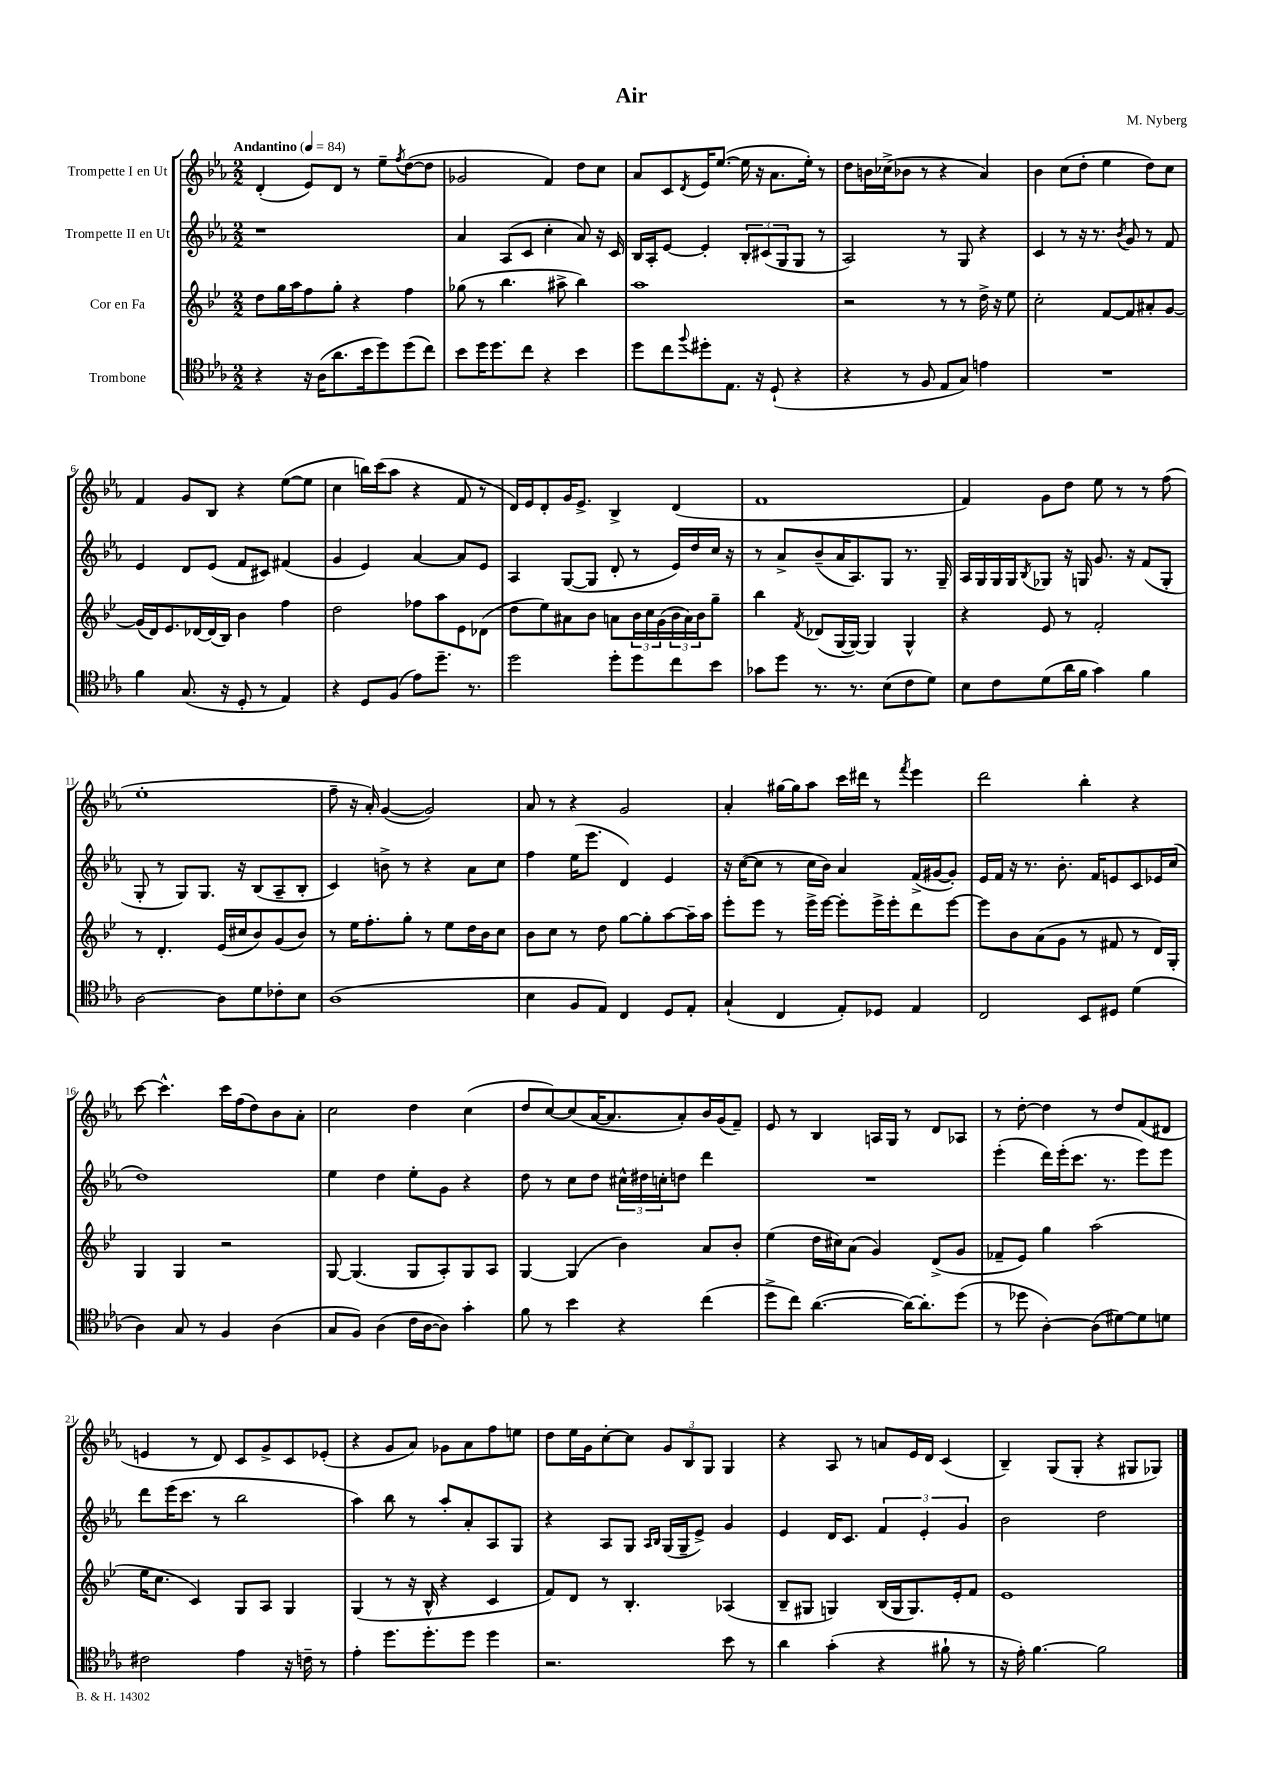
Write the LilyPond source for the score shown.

\header { title = "Air" composer = "M. Nyberg" }
<<
\new StaffGroup <<
\new Staff = "s0" \with { instrumentName = "Trompette I en Ut" } {
    \clef treble \key ees \major \numericTimeSignature \time 2/2 \tempo "Andantino" 4 = 84
    d'4-.( ees'8) d'8 r8 ees''8-- \acciaccatura { f''8 } d''8~( d''8 |
    ges'2 f'4) d''8 c''8 |
    aes'8 c'8 \acciaccatura { d'8 } ees'16 ees''8.~( ees''16 r16 aes'8. ees''16-.) r8 |
    d''8 b'16 ces''16->( bes'8 r8 r4 aes'4) |
    bes'4 c''8( d''8-. ees''4 d''8) c''8 |
    f'4 g'8 bes8 r4 ees''8~( ees''8 |
    c''4 b''16) c'''16( aes''8 r4 f'8 r8 |
    d'16) ees'16 d'8-. g'16 ees'8.-> bes4-> d'4( |
    f'1 |
    f'4) g'8 d''8 ees''8 r8 r8 f''8( |
    ees''1-. |
    f''8-- r16 aes'16-.) g'4~( g'2) |
    aes'8 r8 r4 g'2 |
    aes'4-. gis''16~ gis''16 aes''8 c'''16 dis'''16 r8 \acciaccatura { f'''8 } ees'''4 |
    d'''2 bes''4-. r4 |
    c'''8~ c'''4.-^ c'''16 f''16( d''8) bes'8 aes'8-. |
    c''2 d''4 c''4( |
    d''8 c''8~) c''8( aes'16~ aes'8. aes'8-.) bes'16 g'16( f'8--) |
    ees'8 r8 bes4 a16 g16 r8 d'8 aes8 |
    r8 d''8~-. d''4 r8 d''8 f'8( dis'8 |
    e'4 r8 d'8) c'8 g'8-> c'8 ees'8-.( |
    r4 g'8 aes'8) ges'8 aes'8 f''8 e''8 |
    d''8 ees''16 g'16 c''8~-. c''8 \tuplet 3/2 { g'8 bes8 g8 } g4 |
    r4 aes8 r8 a'8 ees'16 d'16 c'4( |
    bes4--) g8( g8-. r4 gis8 ges8) \bar "|." |
}
\new Staff = "s1" \with { instrumentName = "Trompette II en Ut" } {
    \clef treble \key ees \major \numericTimeSignature \time 2/2
    r1 |
    aes'4 aes8( c'8 c''4-. aes'8) r16 c'16 |
    bes16 aes16-. ees'8~ ees'4-. \tuplet 3/2 { bes8-. cis'8( g8 } g8 r8 |
    aes2) r8 g8 r4 |
    c'4 r8 r16 r8. \acciaccatura { bes'8 } g'8 r8 f'8 |
    ees'4 d'8 ees'8( f'8 cis'8) fis'4( |
    g'4 ees'4) aes'4~ aes'8 ees'8 |
    aes4 g8~( g8 d'8-. r8 ees'16) d''16 c''16 r16 |
    r8 aes'8-> bes'8--( aes'16 aes8.) g8 r8. g16-- |
    aes16 g16 g16 g16 \acciaccatura { bes8 } ges8 r16 g16 g'8. r16 f'8( g8-. |
    g8-. r8 g8) g8. r16 bes8( aes8-- bes8-. |
    c'4) b'8-> r8 r4 aes'8 c''8 |
    f''4 ees''16( ees'''8. d'4) ees'4 |
    r16 c''16~( c''8 r8 c''16 bes'16) aes'4 f'16->( gis'16~ gis'8-.) |
    ees'16 f'16 r16 r8. bes'8.-. f'16 e'8 c'8 ees'16 c''16( |
    d''1) |
    ees''4 d''4 ees''8-. g'8 r4 |
    d''8 r8 c''8 d''8 \tuplet 3/2 { cis''16-^ dis''16 c''16-. } d''8 d'''4 |
    R1 |
    ees'''4-.( d'''16) ees'''16-.( c'''8. r8. ees'''8) ees'''8 |
    d'''8 ees'''16( c'''8. r8 bes''2 |
    aes''4) bes''8 r8 aes''8-. aes'8-. aes8 g8 |
    r4 aes8 g8 \grace { aes16 bes16 } g16( g16-- ees'8->) g'4 |
    ees'4 d'16 c'8. \tuplet 3/2 { f'4 ees'4-. g'4 } |
    bes'2 d''2 \bar "|." |
}
\new Staff = "s2" \with { instrumentName = "Cor en Fa" } {
    \clef treble \key bes \major \numericTimeSignature \time 2/2
    d''8 g''16 a''16 f''8 g''8-. r4 f''4 |
    ges''8( r8 bes''4. ais''8-> bes''4) |
    a''1 |
    r2 r8 r8 d''16-> r16 ees''8 |
    c''2-. f'8~ f'8 ais'8-. g'8~ |
    g'16( d'16) ees'8. des'16~ des'16( bes16) bes'4 f''4 |
    d''2 fes''8 a''8 ees'8 des'8( |
    d''8 ees''8) ais'8 bes'8 a'8 \tuplet 3/2 { bes'16 c''16 g'16( } \tuplet 3/2 { bes'16 a'16) bes'16 } g''8-- |
    bes''4 \acciaccatura { f'8 } des'8( g16~ g16~) g4 g4-^ |
    r4 ees'8 r8 f'2-. |
    r8 d'4.-. ees'16( cis''16 bes'8) g'8( bes'8) |
    r8 ees''16 f''8.-. g''8-. r8 ees''8 d''16 bes'16 c''8 |
    bes'8 c''8 r8 d''8 g''8~ g''8-. a''8~ a''16-- a''16 |
    ees'''8-. ees'''8 r8 ees'''16-> ees'''16~ ees'''8-. ees'''16-> ees'''16-. d'''8 ees'''8~ |
    ees'''8 bes'8 a'8( g'8 r8 fis'8 r8 d'16) g16-. |
    g4 g4 r2 |
    g8~ g4.( g8 a8-.) g8 a8 |
    g4~ g4( bes'4) a'8 bes'8-. |
    ees''4( d''16 cis''16) a'8( g'4) d'8->( g'8 |
    fes'8-- ees'8) g''4 a''2( |
    ees''16 c''8. c'4) g8 a8 g4 |
    g4( r8 r16 bes16-^ r4 c'4 |
    f'8) d'8 r8 bes4.-. aes4( |
    bes8-- gis8 g4) bes16( g16 g8.) ees'16-. f'8 |
    ees'1 \bar "|." |
}
\new Staff = "s3" \with { instrumentName = "Trombone" } {
    \clef tenor \key ees \major \numericTimeSignature \time 2/2
    r4 r16 aes16( aes'8. bes'16 d''8) d''8( c''8) |
    bes'8 d''16 d''8. c''8 r4 bes'4 |
    d''8 c''8 \appoggiatura { f''8 } dis''8-. ees8. r16 d8-!( r4 |
    r4 r8 f8 ees8 g8) e'4 |
    R1 |
    f'4 g8.( r16 d8-. r8 ees4) |
    r4 d8 f8( ees'8) d''8.-- r8. |
    d''2 d''8-. d''8 c''8 bes'8 |
    ges'8 d''8 r8. r8. bes8( c'8 d'8) |
    bes8 c'8 d'8( aes'16 f'16 g'4) f'4 |
    aes2~ aes8 d'8 ces'8-. bes8 |
    aes1( |
    bes4 f8 ees8) c4 d8 ees8-. |
    g4-!( c4 ees8-.) des8 ees4 |
    c2 bes,8 dis8 d'4( |
    aes4) g8 r8 f4 aes4( |
    g8 f8) aes4( c'16 aes16~ aes8) g'4-. |
    f'8 r8 bes'4 r4 c''4( |
    d''8-> c''8) aes'4.~( aes'16~) aes'8.-. d''8( |
    r8 des''8 aes4~-.) aes8( dis'8~) dis'8 d'8 |
    cis'2 ees'4 r16 c'16-- r8 |
    ees'4-. d''8. d''8.-. d''8 d''4 |
    r2. bes'8 r8 |
    aes'4 g'4-.( r4 fis'8-! r8 |
    r16 ees'16-.) f'4.~ f'2 \bar "|." |
}
>>
>>
